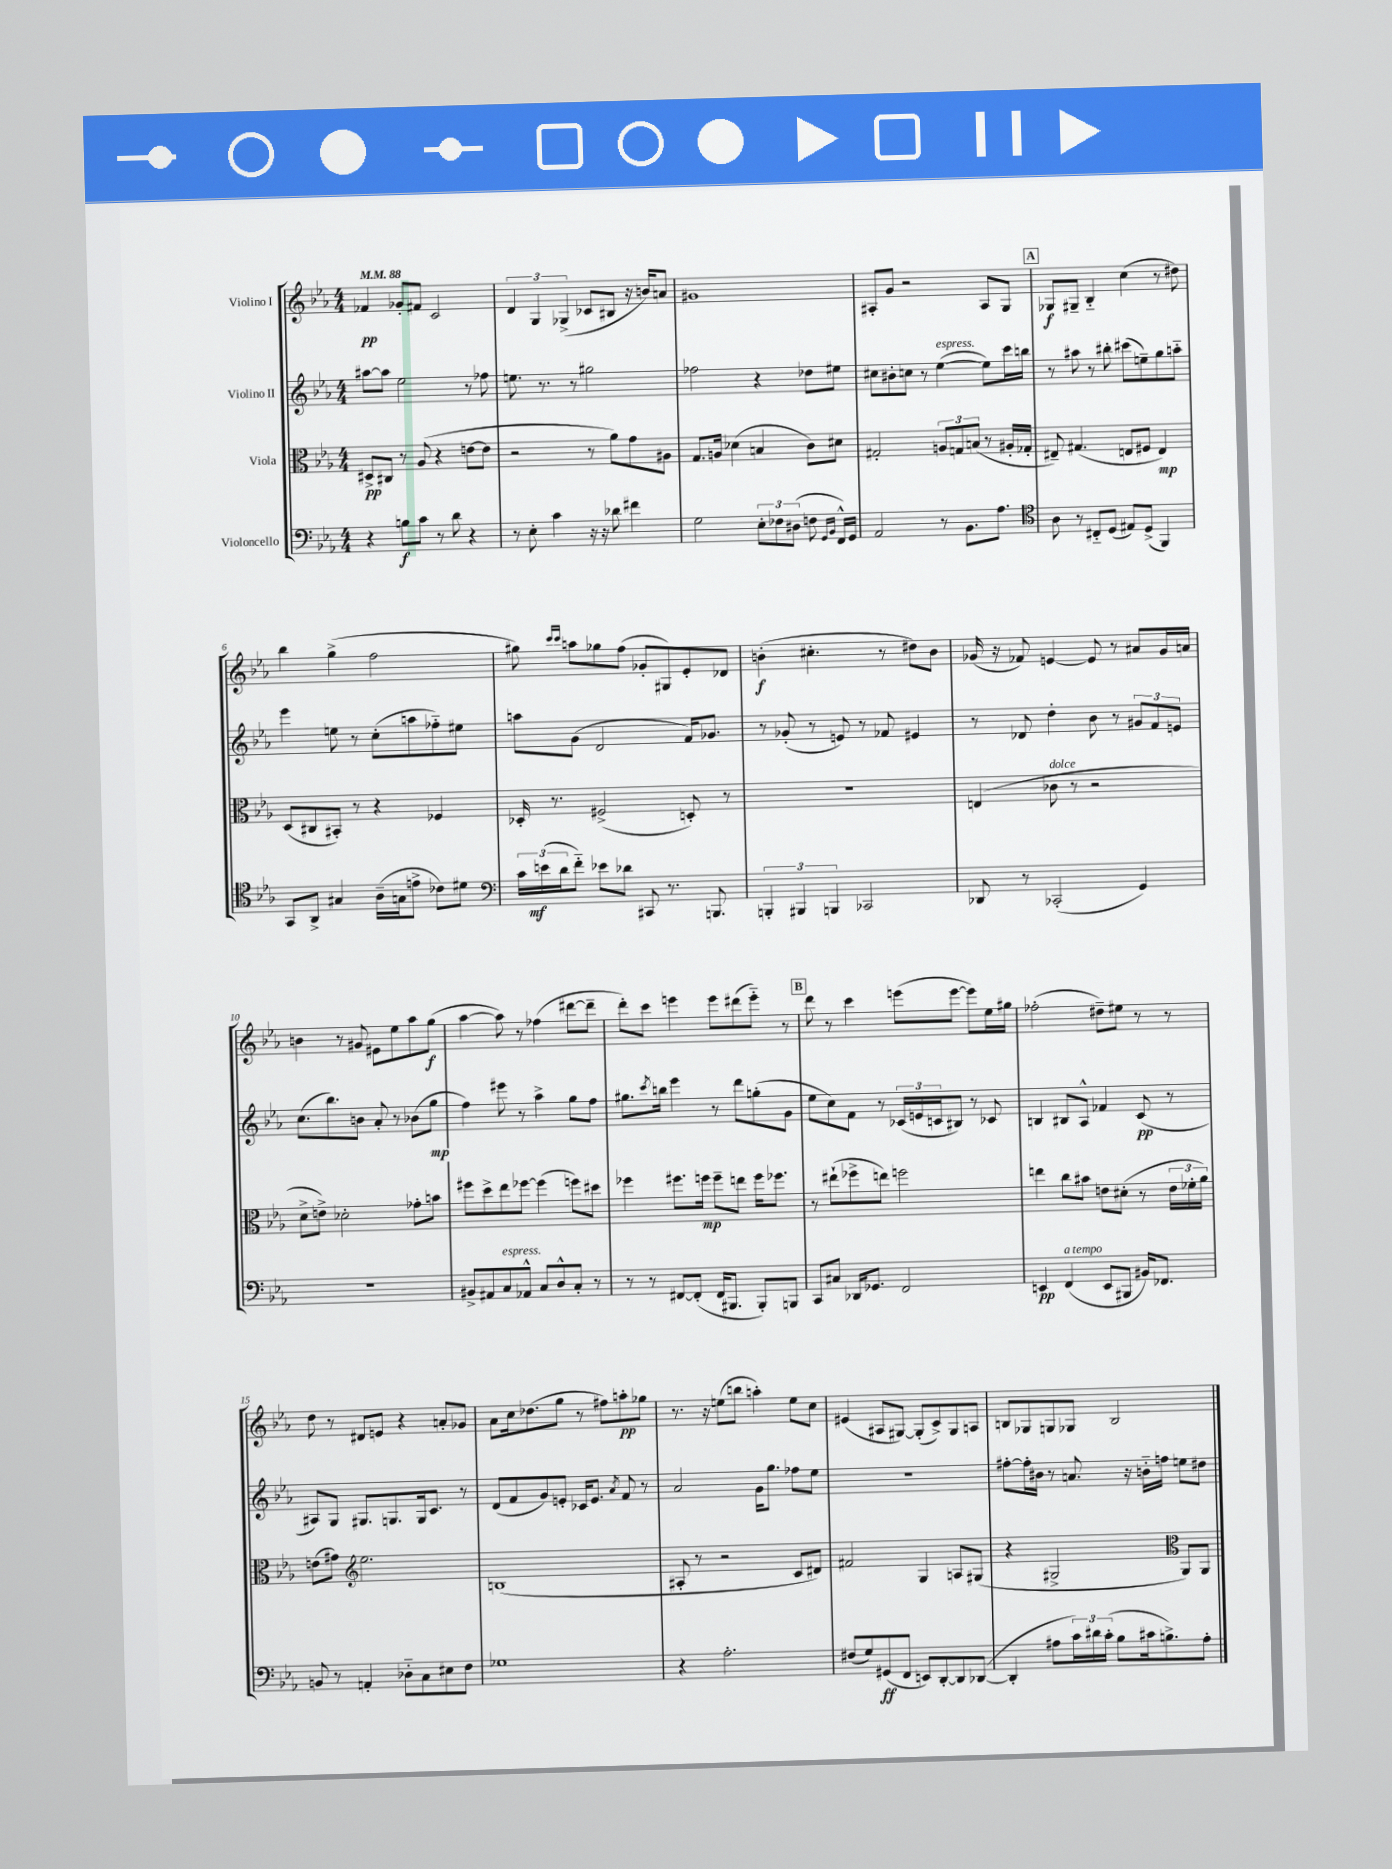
<<
\new StaffGroup <<
\new Staff = "s0" \with { instrumentName = "Violino I" } {
    \clef treble \key ees \major \numericTimeSignature \time 4/4 \tempo 4 = 88
    fes'4\pp ges'8-. fis'8 c'2 |
    \tuplet 3/2 { d'4 g4 ges4->( } ces'8 bis8 r16 b'16) a'8 |
    gis'1 |
    ais8-. g'8 r2 ais8 g8 |
    \mark \markup { \box "A" } ges8\f gis8-- bes4-_ c''4( r8 dis''8) |
    bes''4 g''4->( f''2 |
    gis''8) \grace { c'''16 c'''16 } a''8 ges''8 f''8( ges'8-. gis8) ees'8-. des'8 |
    b'4-.\f( cis''4.-. r8 dis''8) b'8 |
    ges'16( r16 fes'8) e'4~ e'8 r8 ais'8 ges'16 a'16 |
    b'4 r8 gis'8 eis'8 ees''8 aes''8 g''8\f( |
    aes''4~ aes''8) r8 fes''4( dis'''8~ dis'''8-- |
    d'''8-.) c'''8 e'''4 e'''8 dis'''8( e'''8-_) r8 |
    \mark \markup { \box "B" } d'''8 r8 c'''4 e'''8( e'''8~ e'''8) ees''16 gis''16 |
    fes''2-.( dis''8--) eis''8 r8 r8 |
    d''8 r8 dis'8 e'8 r4 a'8-. ges'8 |
    aes'8 c''16 des''8.( g''8 r8 fis''8) a''8-.\pp ges''8 |
    r8. r16 e''8( b''8 a''4-.) e''8 c''8 |
    eis'4( ais8 gis8~) gis8-.( c'8->) gis8 a8 |
    b8 ges8 g8 ges8 b2 \bar "|." |
}
\new Staff = "s1" \with { instrumentName = "Violino II" } {
    \clef treble \key ees \major \numericTimeSignature \time 4/4
    ais''8~ ais''8 ees''2 r8 fes''8 |
    e''8. r8. r8 gis''2 |
    fes''2 r4 des''8 eis''8 |
    cis''8 bis'8-. c''8 r8 ees''4~^\markup { \italic "espress." }( ees''8) c'''16 b''16 |
    \mark \markup { \box "A" } r8 ais''8 r8 bis''8-. cis'''8( e''8--) g''8 a''8-_ |
    ees'''4 e''8 r8 c''8-.( a''8 fes''8-_) eis''8 |
    a''8 g'8( d'2 f'16) ges'8. |
    r8 ges'8-.( r8 e'8) r8 fes'8 eis'4 |
    r8 des'8 d''4-. bes'8 r8 \tuplet 3/2 { gis'8 f'8 e'8 } |
    c''8.( bes''8.) b'8 aes'8-. r8 bes'8( g''8\mp |
    f''4) eis'''8 r8 aes''4-> g''8 f''8 |
    gis''8. \acciaccatura { c'''8 } b''16 ees'''4 r8 d'''8 g''8-.( g'8 |
    \mark \markup { \box "B" } ees''8 c''8) f'8 r8 \tuplet 3/2 { ces'16( e'16 c'16 } bis8) r8 ces'8 |
    b4 bis8 aes8-^ fes'4 c'8\pp( r8 |
    ais8) g8 gis8. g8. g16 c'8. r8 |
    d'8( f'8 g'8) e'8-. ces'16 e'8. \acciaccatura { aes'8 } f'8 r8 |
    aes'2 g'16 g''8. fes''8 ees''8 |
    R1 |
    fis''8~-. fis''16-. bis'16 r8 a'8. r16 b'16-_ f''16 e''8 dis''8 \bar "|." |
}
\new Staff = "s2" \with { instrumentName = "Viola" } {
    \clef alto \key ees \major \numericTimeSignature \time 4/4
    dis8->\pp cis8 r8 aes8( r4 e'8~ e'8 |
    r2 r8 aes'8) g'8 ais8 |
    g8. a16 des'4( b4 c'8) dis'8 |
    gis2-. \tuplet 3/2 { a8 g8 b8( } r8 ais16-. ges16-. |
    \mark \markup { \box "A" } eis8--) gis4.( e8 fis8 e4\mp) |
    d8( cis8 bis,8-.) r8 r4 fes4 |
    des16-. r8. fis2->( d8-.) r8 |
    R1 |
    e4( ces'8^\markup { \italic "dolce" } r8 r2 |
    d'8-> e'8->) des'2-. ges'8-. b'8 |
    fis''8 d''8-> ees''8 fes''8~ fes''4( f''8) dis''8 |
    fes''4 fis''8. f''16\mp f''8-- e''8 f''16 fes''8. |
    \mark \markup { \box "B" } r8 eis''8-!( fes''8-> e''8) f''2 |
    e''4 c''8 bis'8 e'8 dis'8-.( r8 \tuplet 3/2 { e'16 fes'16-. aes'16) } |
    e'8( gis'8) \clef treble ees''2. |
    b1( |
    ais8-. r8 r2 c'8 dis'8) |
    fis'2 g4 a8 gis8( |
    r4 gis2-> \clef alto aes,8) aes,8 \bar "|." |
}
\new Staff = "s3" \with { instrumentName = "Violoncello" } {
    \clef bass \key ees \major \numericTimeSignature \time 4/4
    r4 b8\f c'8 r8 d'8 r4 |
    r8 ees8-. c'4 r16 r16 des'8 fis'4 |
    g2 \tuplet 3/2 { ees8-. fes8 dis8( } f8 \grace { g,16 bes,16 } f,16-^) g,16 |
    aes,2 r8 bes,8. aes8. |
    \mark \markup { \box "A" } \clef tenor aes8 r8 cis8-_ d8( eis8) d8->( f,4) |
    g,8 aes,8-> gis4 aes16--( g16 e'8-> ces'8) dis'8 |
    \clef bass \tuplet 3/2 { c'16 e'16\mf( d'16 } f'8-_) ees'8 des'8 cis,8 r8. b,,8. |
    \tuplet 3/2 { b,,4-. bis,,4 b,,4 } ces,2 |
    des,8 r8 ces,2-.( g,4) |
    R1 |
    bis,8-> ais,8 c8^\markup { \italic "espress." } aes,8-^ c8 d8-^ c8-. r8 |
    r8 r8 fis,8~ fis,8-.( fis,16 bis,,8. bis,,8-.) b,,8 |
    \mark \markup { \box "B" } c,8 cis8 des,16 ges,8. f,2 |
    e,4\pp f,4^\markup { \italic "a tempo" }( e,8 bis,,8 bis,16) fes,8. |
    b,8 r8 a,4-. des8-_ c8 eis8 f8 |
    ges1 |
    r4 aes2.-. |
    fis8( g8) gis,8\ff( f,8 e,8) d,8~-. d,8 des,8~( |
    des,4-. ais8 \tuplet 3/2 { c'16) dis'16 c'16-.( } bes8 cis'16 b8.->) ais8-. \bar "|." |
}
>>
>>
